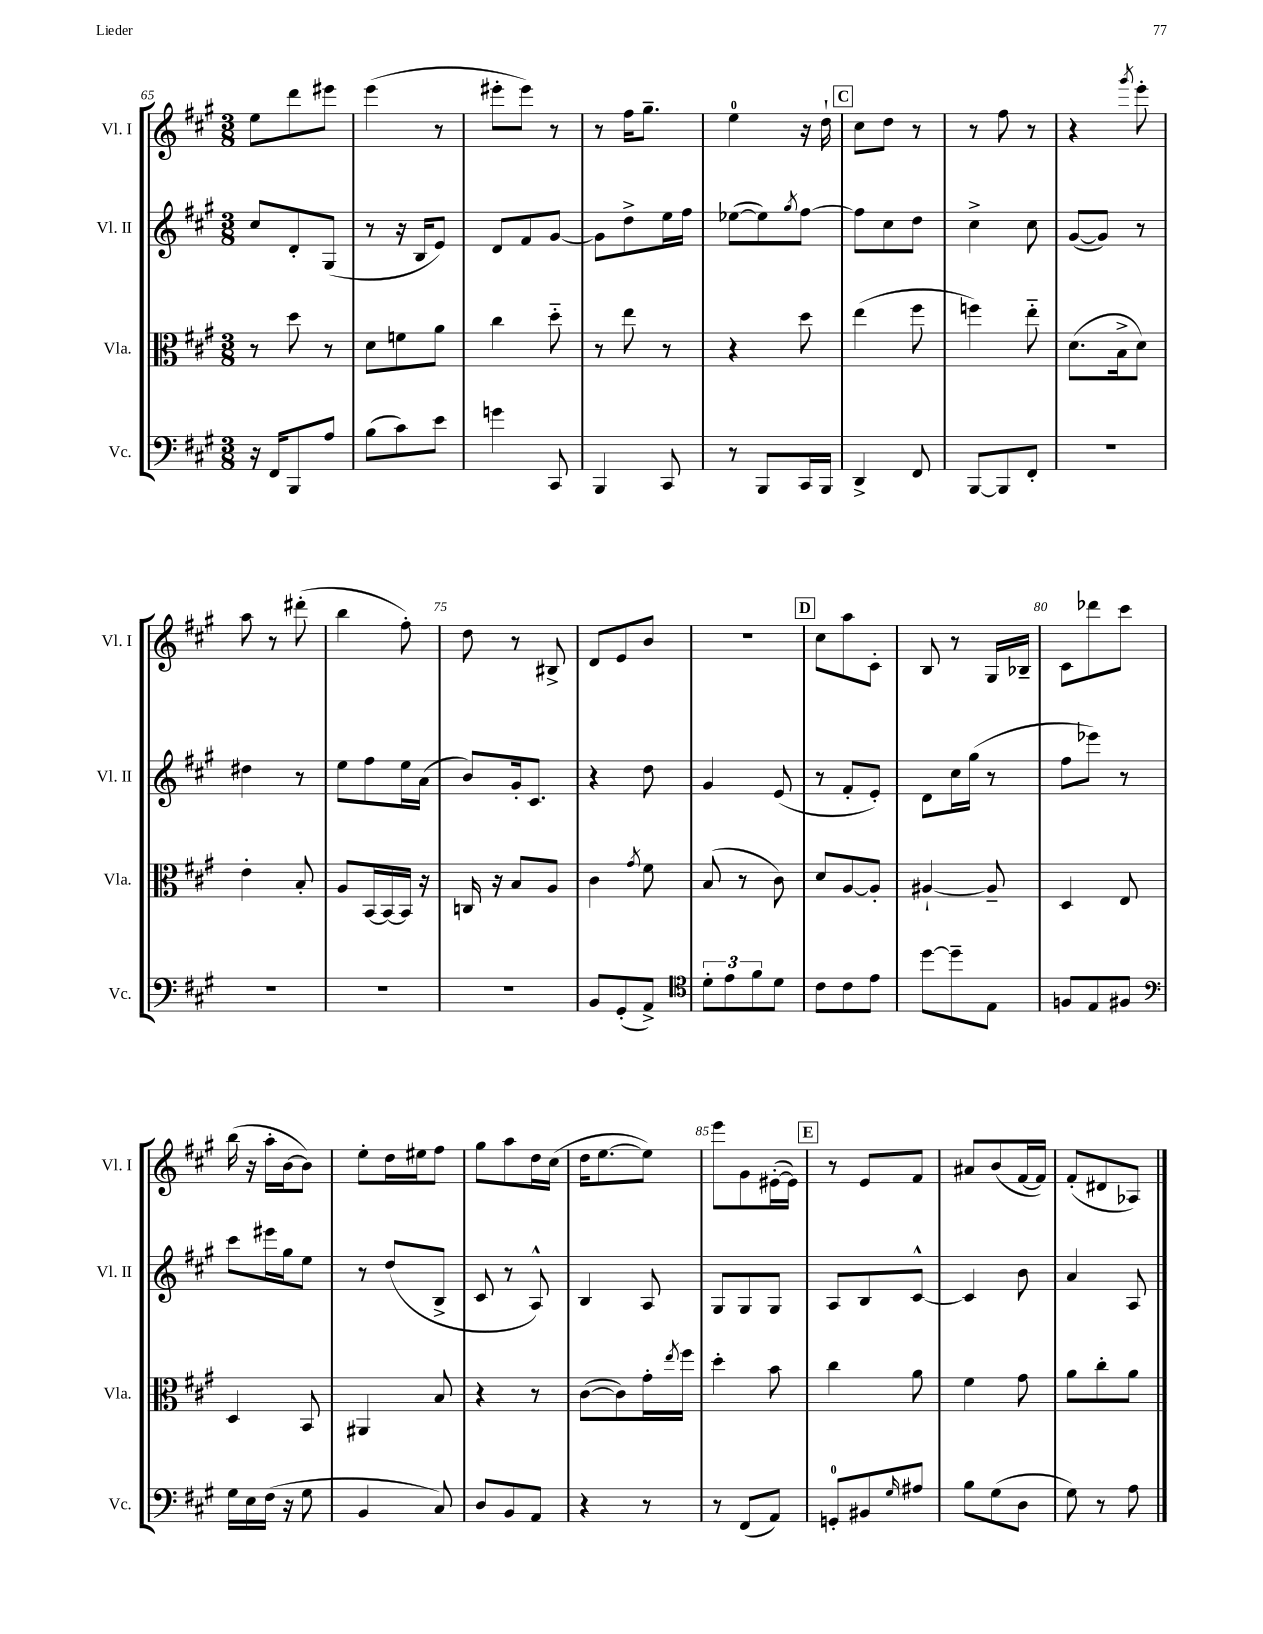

**kern	**kern	**kern	**kern
*staff4	*staff3	*staff2	*staff1
*clefF4	*clefC3	*clefG2	*clefG2
*k[f#c#g#]	*k[f#c#g#]	*k[f#c#g#]	*k[f#c#g#]
*M3/8	*M3/8	*M3/8	*M3/8
16r	8r	8cc#	8ee
16FF#	.	.	.
8BBB	8dd	8d'	8ddd
8A	8r	(8G#	8eee#
=	=	=	=
(8B	8d	8r	(4eee
8c#)	8f	16r	.
.	.	16B	.
8e	8a	8e)	8r
=	=	=	=
4g	4cc#	8d	8eee#'
.	.	8f#	8eee#)
8CC#	8dd'~	[8g#	8r
=	=	=	=
4BBB	8r	8g#]	8r
.	8ee	8dd^	16ff#
.	.	.	8.gg#~
8CC#	8r	16ee	.
.	.	16ff#	.
=	=	=	=
8r	4r	([8ee-	4ee
8BBB	.	8ee-])	.
.	.	8qgg#	.
16CC#	8dd	[8ff#	16r
16BBB	.	.	16dd`
=	=	=	=
4DD^	(4ee	8ff#]	8cc#
.	.	8cc#	8dd
8FF#	8ff#	8dd	8r
=	=	=	=
[8BBB	4ff)	4cc#^	8r
8BBB]	.	.	8ff#
8FF#'	8ee'~	8cc#	8r
=	=	=	=
4.r	(8.d	([8g#	4r
.	.	8g#])	.
.	16B^	.	.
.	.	.	8qggg#
.	8d)	8r	8eee'
=	=	=	=
4.r	4e'	4dd#	8aa
.	.	.	8r
.	8B'	8r	(8ddd#'
=	=	=	=
4.r	8A	8ee	4bb
.	[16BB	8ff#	.
.	16BB_	.	.
.	16BB]	16ee	8ff#')
.	16r	(16a	.
=	=	=	=
4.r	16C	8b)	8dd
.	16r	.	.
.	8B	16g#'	8r
.	.	8.c#	.
.	8A	.	8B#^
=	=	=	=
8BB	4c#	4r	8d
(8GG#'	.	.	8e
.	8qg#	.	.
8AA^)	8f#	8dd	8b
=	=	=	=
*clefC4	*	*	*
12d'	(8B	4g#	4.r
12e	.	.	.
.	8r	.	.
12f#	.	.	.
8d	8c#)	(8e	.
=	=	=	=
8c#	8d	8r	8cc#
8c#	[8A	8f#'	8aa
8e	8A']	8e')	8c#'
=	=	=	=
[8dd	[4A#`	8d	8B
8dd~]	.	16cc#	8r
.	.	(16gg#	.
8E	8A#~]	8r	16G#
.	.	.	16B-~
=	=	=	=
8F	4D	8ff#	8c#
8E	.	8eee-)	8ddd-
8F#	8E	8r	8ccc#
=	=	=	=
*clefF4	*	*	*
16G#	4D	8ccc#	(16bb
16E	.	.	16r
(16F#	.	16eee#	16aa'
16r	.	16gg#	[16b
8G#	8BB	8ee	8b])
=	=	=	=
4BB	4AA#	8r	8ee'
.	.	(8dd	16dd
.	.	.	16ee#
8C#)	8B	8B^	8ff#
=	=	=	=
8D	4r	8c#	8gg#
8BB	.	8r	8aa
8AA	8r	8A^^)	16dd
.	.	.	(16cc#
=	=	=	=
4r	([8c#	4B	16dd
.	.	.	[8.ee
.	8c#])	.	.
8r	16g#'	8A	8ee])
.	8qee	.	.
.	16ff#	.	.
=	=	=	=
8r	4dd'	8G#	8eee
(8FF#	.	8G#	8g#
8AA)	8b	8G#	([16e#'
.	.	.	16e#])
=	=	=	=
8GG'	4cc#	8A	8r
8BB#	.	8B	8e
16qqG#	.	.	.
8A#	8a	[8c#^^	8f#
=	=	=	=
8B	4f#	4c#]	8a#
(8G#	.	.	(8b
8D	8g#	8b	[16f#
.	.	.	16f#])
=	=	=	=
8G#)	8a	4a	(8f#'
8r	8cc#'	.	8d#
8A	8a	8A	8A-)
==	==	==	==
*-	*-	*-	*-
